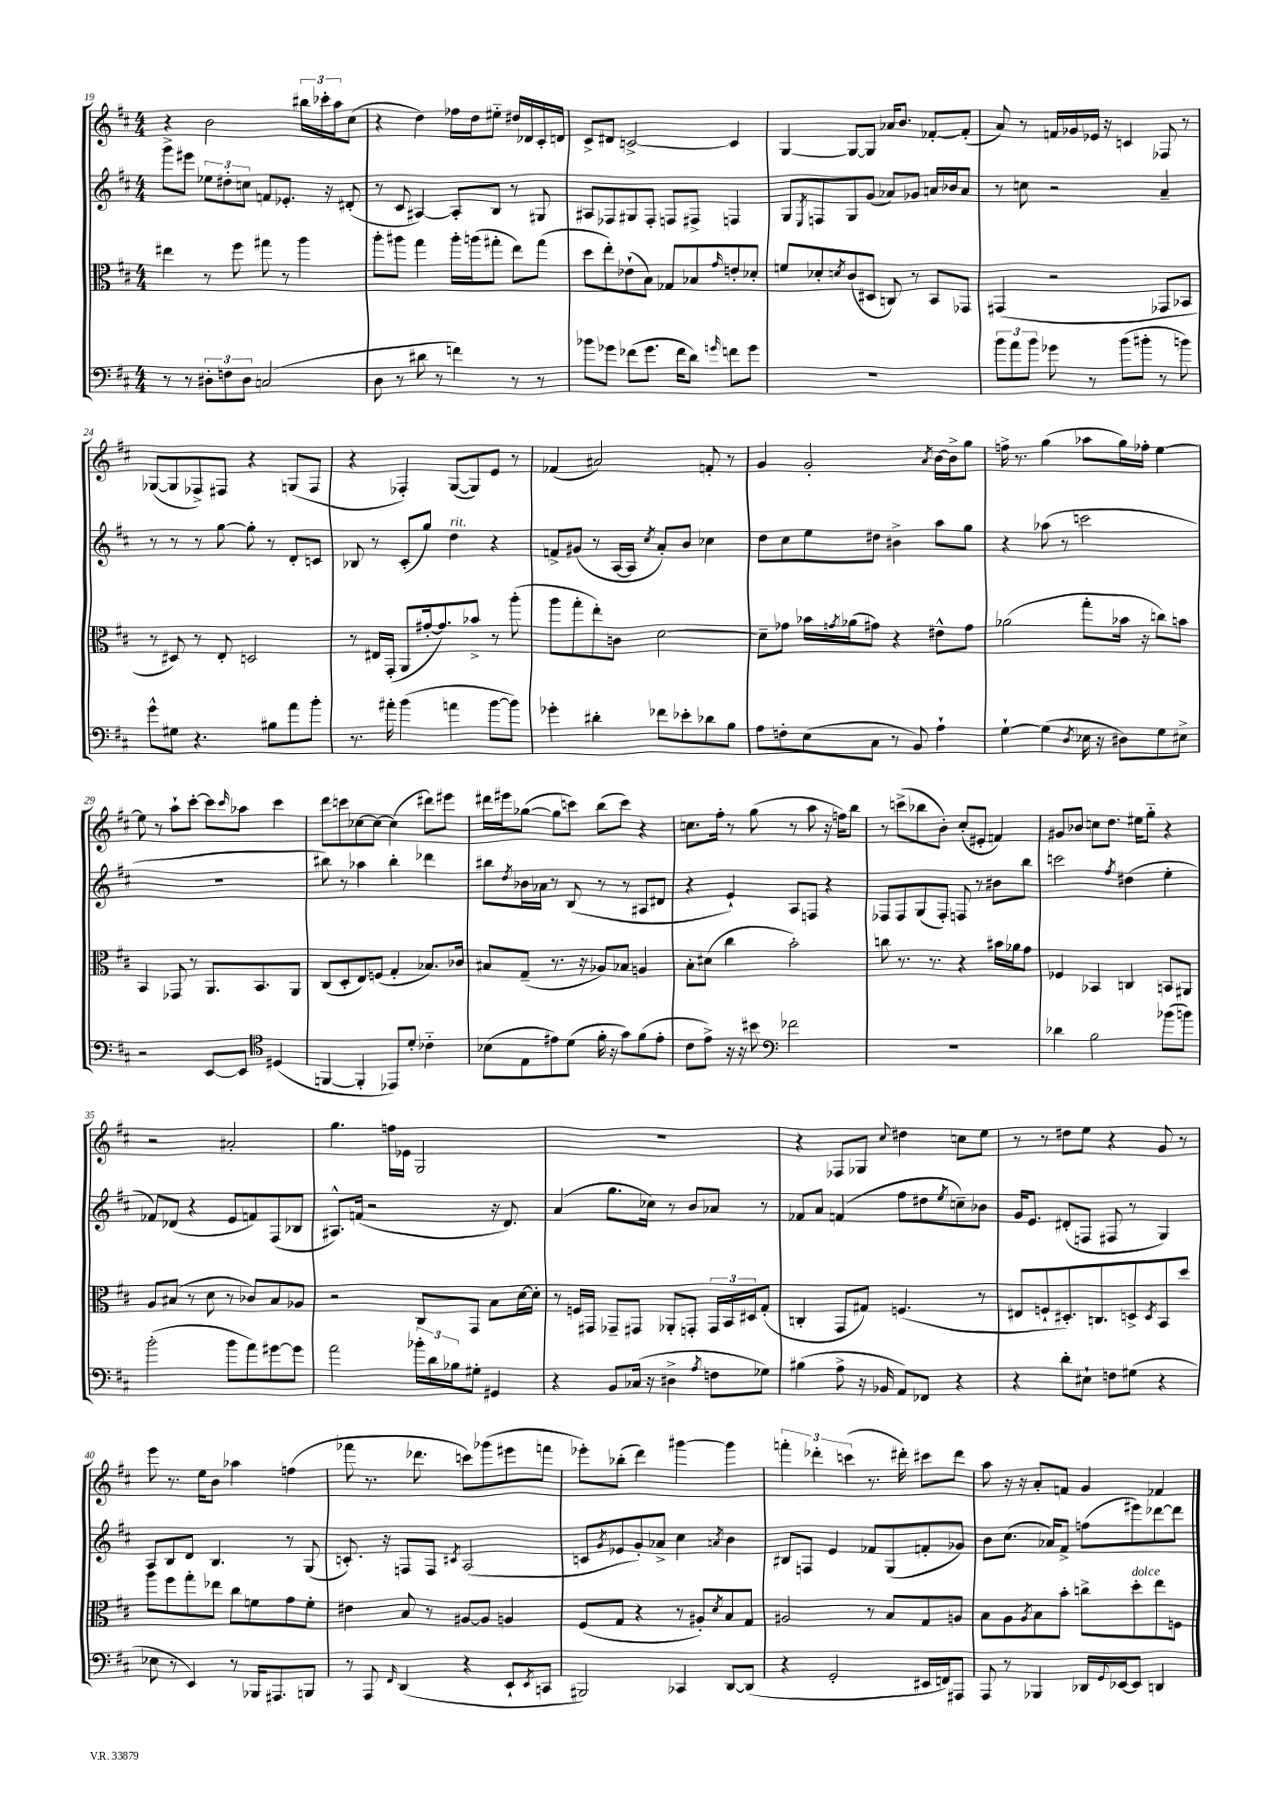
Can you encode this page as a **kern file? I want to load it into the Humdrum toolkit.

**kern	**kern	**kern	**kern
*part4	*part3	*part2	*part1
*staff4	*staff3	*staff2	*staff1
*clefF4	*clefC3	*clefG2	*clefG2
*k[f#c#]	*k[f#c#]	*k[f#c#]	*k[f#c#]
*M4/4	*M4/4	*M4/4	*M4/4
=19	=19	=19	=19
8r	4ee#X\	8ggg^\L	4r
8r	.	8eee#X\J	.
12D#X'\L	8r	12ee-X\L	2b\
12Fn\	.	12dd#X'\	.
.	8ff#\	.	.
12D#\J	.	12ccn\J	.
(2Cn/	8gg#X\	8fn/L	.
.	8r	8.e-X'/J	.
.	4aa\	.	24bb#X\LL
.	.	.	24ccc-X'\
.	.	16r	.
.	.	.	24aa\J
.	.	(8d#X'/	(8cc#\J
=20	=20	=20	=20
8D\	8aa'\L	8r	4r
8r	8aa#X\J	8c#/	.
8d#X\	4gg\	[4A#X/)	4dd\)
8r	.	.	.
4fn\)	16aa#'\LL	8A#'/L]	16ff-X\LL
.	(16aan\J	.	16dd\J
.	8gg#X'\J	8B/J	8ee#X\J
8r	8ee\L)	8r	16dd#X/LL
.	.	.	16d-X/
8r	(8gg#\J	8G#X/	16c#'/
.	.	.	16dn/JJ
=21	=21	=21	=21
8b-X\L	8dd\L	8A#X/L	8c#^/L
8g-X\J	8ee'\)	8F-X/	8d#X/J
(8f-X\L	(8e-X`\	8G#X/	[2cn^/
8.g-\J	8B\J)	8F-'/J	.
.	8G-X/L	8Fn/L	.
16f-\KL	.	.	.
8d\J)	8B-X/	8F#X^/J	.
16qqgn/	16qqg/	.	.
8fn\L	8en'/	4Fn/	4c/]
8g\J	8d-X'/J	.	.
=22	=22	=22	=22
1r	8fn/L	8G/L	[4G/
.	.	8qE/	.
.	8d-X'/	8Fn/	.
.	8qdn/	.	.
.	(8c#/	8G/	8G/L_
.	8D#X/J	(8g/J	8G/J]
.	8Cn/)	8a-X/L)	16a-X/KL
.	.	.	8.b/J
.	8r	8g-X/J	.
.	8BB/L	16an/LL	[8f-X'/L
.	.	16b-X/J	.
.	8GG-X/J	8a/J	(8f-'/J]
=23	=23	=23	=23
12b\L	(4GG#X/	8r	8a/)
12a\	.	.	.
.	.	8ccn\	8r
12b\J	.	.	.
8g-X\	2r	2r	16fn/LL
.	.	.	16g-X/
8r	.	.	16e-X/JJ
.	.	.	16r
(8b\L	.	.	4cn/
8b#X'\J	.	.	.
8r	8GG-X/L	4a~/	8F-X/
8bn\)	8BB-X/J	.	8r
!!LO:LB:g=z
=24	=24	=24	=24
8g^^\L	8r	8r	([8G-X/L
8G#X\J	8D#X/)	8r	8G-/]
4.r	8r	8r	8F-X^/)
.	8E'/	[8gg\	8F#X/J
.	2Dn/	8gg'\]	4r
8B#X\L	.	8r	.
8a\	.	8d'/L	(8Gn/L
8b'\J	.	8cn/J	8F#/J
=25	=25	=25	=25
8.r	8r	8B-X/	4r
.	16E#X/LL	8r	.
16a#X'\	(16GG'/JJ	.	.
(4b\	8AA/L	(8c#'/L	4F-X'/)
.	[16g#X'/k	8gg/J)	.
.	8.g#/])	.	.
!	!	!LO:TX:a:i:t=rit.	!
4an\	.	4dd\	([8G/L
.	8b-X^/J	.	8G/])
[8b\L	8r	4r	8e/J
8b\J])	(8aa'\	.	8r
=26	=26	=26	=26
4g-X'\	8aa\L	8fn^/L	(4f-X/
.	8gg'\	(8g#X/J	.
4d#X'\	8ee'\)	8r	2a#X/)
.	8cn\J	[16A/LL	.
.	.	16A/JJ]	.
.	.	8qcc#/	.
8f-X\L	[2d\	8a'/L)	.
8e-X'\	.	8b/J	.
8d-X\	.	4cc-X\	8fn'/
8B\J	.	.	8r
=27	=27	=27	=27
8A\L	8d~\L]	8dd\L	4g/
8Fn'\	8g-X\J	8cc#\	.
(8E\	16b-X\LL	8ee\	2g'/
.	8qgn/	.	.
.	(16a-X\J	.	.
8C#\J	8g#X\J)	8dd#X\J	.
8r	4r	4b#X^\	.
8BB/)	.	.	.
.	.	.	8qa/
4A`\	8e#X^^\L	8aa\L	[16b\LL
.	.	.	16b^\J]
.	8g#\J	8gg\J	8gg\J
=28	=28	=28	=28
[4G`\	(2a-X\	4r	16ffn^\
.	.	.	8.r
(4G\]	.	(8aa-X\	(4gg\
.	.	8r	.
8qD/	.	.	.
16E-X\	8gg'\L	2cccn\	8aa-X\L
16r	.	.	.
8D#X\L)	16b-X\Jk	.	16gg\L)
.	16r	.	16ff-X'\JJ
8G\	8ccn\L)	.	[4ee\
8E#X^\J	8bn\J	.	.
!!LO:LB:g=z
=29	=29	=29	=29
2r	4BB/	1r	8ee\]
.	.	.	8r
.	8GG-X/	.	8aa`\L
.	8r	.	[8ccc#'\J
[8EE/L	8.AA/L	.	8ccc#\L]
.	.	.	16qqccc#/
8EE/J]	.	.	8aa-X\J
.	8.BB/	.	.
*clefC4	*	*	*
(4D#X/	.	.	4ccc#\
.	8AA/J	.	.
=30	=30	=30	=30
[4FFn/	(8C#/L	8bb#X\)	8ddd\L
.	8D'/	8r	8cccn\
4FF'/]	8E/)	4aa-X\	[8cc-X\
.	(8Fn/J	.	8cc-\J_
8EE-X/L)	4G'/	4bb#'\	(4cc-\]
8d'/J	.	.	.
4c-X\	8.B-X/L)	4ddd-X\	8ddd#X\L)
.	.	.	8eee#X\J
.	16c-X/Jk	.	.
=31	=31	=31	=31
(8B-X\L	8B#X/L	8bb#X\L	16ddd#X\LL
.	.	.	16eee#X\J
.	.	8qdd/	.
8E\	(8G~/J	16b-X\L	([8gg-X\J
.	.	16a-X\JJ	.
8e#X\)	8.r	8r	8gg-\L]
(8d\J	.	(8B/	8cccn\J)
.	16r	.	.
16f#'\	8A-X/L)	8r	(8bb\L
16r	.	.	.
8g\L)	8B-X/J	8r	8ccc\J)
(8f#\	4An/	8A#X/L	4r
8e#'\J	.	8d#X/J	.
=32	=32	=32	=32
8c#\L	8B'\L	4r	8.ccn\L
8e^\J)	(8d#X\J	.	.
.	.	.	16ff#'\Jk
16r	4cc#\	4e`/)	8r
16r	.	.	.
8b#X\	.	.	(8gg\
*clefF4	*	*	*
2f-X\	2b'\)	8A/L	8r
.	.	8Fn/J	8aa\
.	.	4r	16r
.	.	.	16ffn\KL)
.	.	.	8bb\J
=33	=33	=33	=33
1r	8ccn\	8F-X/L	8r
.	8.r	8F-/	(8cccn^\L
.	.	(8G/	8bb-X\
.	8.r	.	.
.	.	8F-'/J)	8b'\J)
.	4r	8Fn/	(8cc#'/L
.	.	8r	8e#X'/J
.	16b#X\LL	8b#X\L	4fn/)
.	16a-X\J	.	.
.	8g\J	8bb\J	.
=34	=34	=34	=34
4d-X\	4F-X/	2cccn\	8g#X/L
.	.	.	8b-X/J
2B\	4BB-X/	.	8ccn\L
.	.	.	8.dd\J
.	.	8qff#/	.
.	4Cn/	(4dd#X\	.
.	.	.	16ee#X\KL
.	.	.	8gg\J
(8b-X\L	8BBn/L	4ee'\	4r
8bn\J)	8AA#X/J	.	.
!!LO:LB:g=z
=35	=35	=35	=35
(2b'\	8A/L	8f-X/L)	2r
.	(8B#X/J	(8d-X/J	.
.	8r	4r	.
.	8d\	.	.
8b\L	8r	8e/L	2a#X'/
8a\)	8c-X/L)	8fn/)	.
[8g#X\	8B#/	(8F#/	.
8g#\J]	8A-X/J	8B-X/J	.
=36	=36	=36	=36
2a\	2r	8.A#X^^/L)	4.gg\
.	.	(16fn/Jk	.
.	.	2r	.
.	.	.	16ffn\LL
.	.	.	16e-X\JJ
24b-X'\LL	8C#/L	.	2G/
24d\	.	.	.
24B-X\J	.	.	.
8G#X'\J	8GG/J	.	.
4GG#X/	8B\L	16r	.
.	.	8.d/)	.
.	[16d\L	.	.
.	16d'\JJ]	.	.
=37	=37	=37	=37
4r	8r	(4a/	1r
.	16Fn/LL	.	.
.	16GG#X/JJ	.	.
8BB/L	8GG-X~/L	8.gg\L	.
(16C-X/Jk	8GG#X/J	.	.
16r	.	16cc-X\Jk)	.
4D#X^\	8AA-X'/L	8r	.
.	8GGn'/J	8b/L	.
8qA/	.	.	.
8Fn\L	24GG/LL	8a-X/J	.
.	24BB/	.	.
.	24D#X/J	.	.
8G-X\J)	(8G'/J	8r	.
=38	=38	=38	=38
(4B#X\	4Cn'/	8f-X/L	4r
.	.	8a/J	.
8A^\	8GG/L	(4fn/	8F-X/L
16r	8G#X/J)	.	8G-X/J
16BB-X/	.	.	.
.	.	.	8qqcc#/
8AA/L)	(4.Fn/	8ff#\L	4dd#X\
8FF-X/J	.	8dd#X\	.
.	.	8qee/	.
4r	.	8ccn~\)	8ccn\L
.	8r	8b-X\J	8ee\J
=39	=39	=39	=39
4r	8E#X/L	16g/KL	8r
.	.	8.e/J	.
.	8Fn`/	.	8r
8d'\L	8.D#X'/)	(8d#X'/L	8dd#X\L
8E#X`\J	.	8Fn/J	8ee\J
.	8.Cn/	.	.
8Fn\L	.	8F#X/	4r
(8G#X\J	8Dn^/	8r	.
.	8qD/	.	.
4r	8BB/	4G/)	8g/
.	8dd/J	.	8r
!!LO:LB:g=z
=40	=40	=40	=40
8E-X\	8aa\L	8A/L	8eee\
8r	8ff#\	8B/	8.r
4EE/)	8gg'\	8d/J	.
.	.	.	16ee\KL
.	8ee-X\J	4.B/	8b\J
8r	8cc#\L	.	4aa-X\
16BBB-X/KL	8fn\	.	.
8.AAA#X/	.	.	.
.	8g\	8r	(4ffn\
8BBBn/J	8f'\J	(8G/	.
=41	=41	=41	=41
8r	4e#X\	8.cn'/)	8fff-X\
8AAA/	.	.	8.r
.	.	16r	.
16qqFF#/	.	.	.
(4DD/	8B/	8Fn/L	.
.	.	.	8.ddd-X\
.	8r	8F/J	.
.	.	8qc#X/	.
4r	[8A#X/L	(2A/	8cccn\L)
.	8A#/J]	.	(8ggg-X\
8EE`/L	4An/	.	8eee#X\
8qEE/	.	.	.
8CCn/J	.	.	8fffn\J
=42	=42	=42	=42
2BBB#X/)	(8F#/L	8cn/L	8eee-X'\L)
.	.	8qg/	.
.	8G/J	8e-X/	(8bb-X'\J
.	4r	8g'/)	4ddd\)
.	.	8a-X^/J	.
4CC-X/	8r	4cc#\	[4ggg#X\
.	8A#X'/L)	.	.
.	8qd/	8qan/	.
[8DD/L	8B/	4b\	4ggg#\]
(8DD/J]	8G/J	.	.
=43	=43	=43	=43
4r	2A#X/	8B#X/L	6fffn'\
.	.	8Fn/J	.
.	.	.	6ddd-X'\
2GG'/	.	4e/	.
.	.	.	(6cccn\
.	8r	8f-X/L	8.r
.	8B/L	(8G/	.
.	.	.	16ddd#X'\)
16EE#X/LL	8G/	8fn'/	8ccc#X\L
16FFn/J)	.	.	.
8AAA#X/J	8An/J	8g-X/J)	8ddd#\J
=44	=44	=44	=44
8AAA/	8B\L	8b\L	8aa\
8r	8A\	(8.cc#\J	16r
.	.	.	16r
.	8qA/	.	.
4BBB-X/	8B\	.	8a'/L
.	.	16a-X/KL)	.
.	8b'\J	8f#^/J	8fn/J
16DD-X/LL	8ccn^\L	(8ffn\L	4g/
8qqGG/	.	.	.
[16EE-X/J	.	.	.
!	!LO:TX:a:i:t=dolce	!	!
8EE-/J]	8dd'\	8eee#X\)	.
4DDn/	8ee\	[8ddd-X\	4f-X/
.	8Fn\J	8ddd-\J]	.
==	==	==	==
*-	*-	*-	*-
